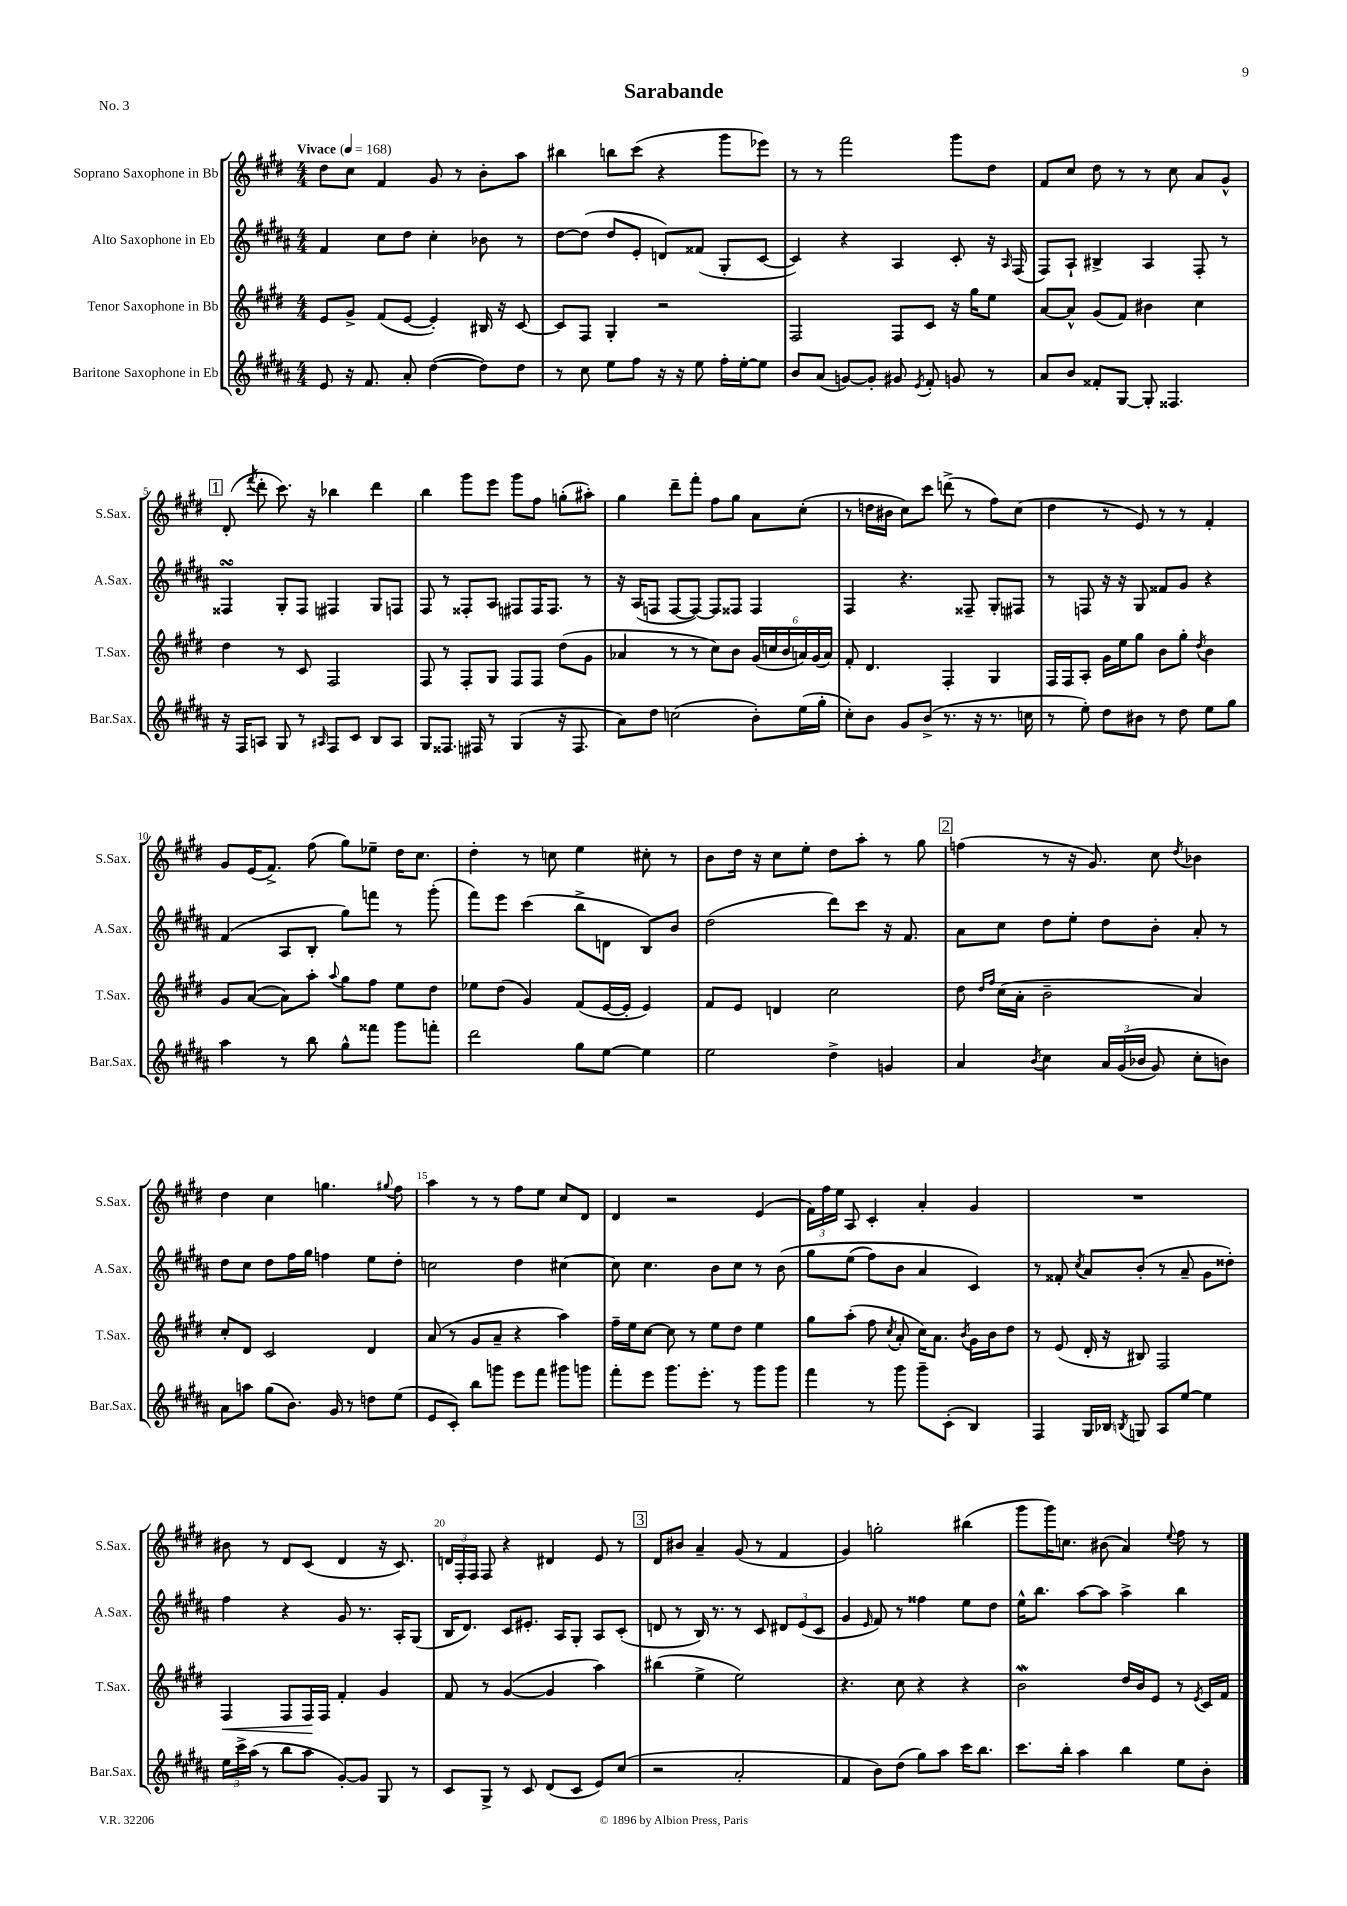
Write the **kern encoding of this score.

**kern	**kern	**kern	**kern
*staff4	*staff3	*staff2	*staff1
*clefG2	*clefG2	*clefG2	*clefG2
*k[f#c#g#d#a#]	*k[f#c#g#d#]	*k[f#c#g#d#a#]	*k[f#c#g#d#]
*M4/4	*M4/4	*M4/4	*M4/4
*MM168	*MM168	*MM168	*MM168
8e/	8e/L	4f#/	8dd#\L
16r	8g#^/J	.	8cc#\J
8.f#/	.	.	.
.	(8f#/L	8cc#\L	4f#/
8a#'/	[8e/J	8dd#\J	.
([4dd#\	4e'/])	4cc#'\	8g#/
.	.	.	8r
8dd#\]L)	16B#/	8b-\	8b'\L
.	16r	.	.
8dd#\J	[8c#/	8r	8aa\J
=	=	=	=
8r	8c#/]L	[8dd#\L	4bb#\
8cc#\	8F#/J	(8dd#\]J	.
8ee\L	4G#'/	8dd#/L	8bb\L
8ff#\J	.	8e'/J	(8ccc#\J
16r	2r	8d/L)	4r
16r	.	.	.
8ee\	.	(8f##/J	.
16ff#'\LL	.	8G#'/L	8ggg#\L
[16ee'\J	.	.	.
8ee\]J	.	[8c#/J	8eee-\J)
=	=	=	=
8b/L	2F#/	4c#/])	8r
(8a#/J	.	.	8r
[8g/L)	.	4r	2fff#\
8g'/]J	.	.	.
8g#/	8F#/L	4A#/	.
8qe/	.	.	.
8f#'/	8c#/J	.	.
8g/	16r	8c#'/	8ggg#\L
.	16gg#\LK	.	.
8r	8ee\J	16r	8dd#\J
.	.	16qqA#/	.
.	.	(16F#/	.
=	=	=	=
8a#/L	[8a/L	8F#/L)	8f#/L
8b/J	8a^^/]J	8A#`/J	8cc#/J
8f##'/L	(8g#/L	4B#^/	8dd#\
[8G#/J	8f#/J)	.	8r
8G#'/]	4b#\	4A#/	8r
4.F##/	.	.	8cc#\
.	4cc#\	8F#'/	8a/L
.	.	8r	8g#^^/J
=	=	=	=
16r	4dd#\	4F##/	(8d#'/
16F#/LK	.	.	.
.	.	.	8qfff#/
8A/J	.	.	8ddd#'\
8G#/	8r	8G#'/L	8.ccc#\)
8r	8c#/	8F##/J	.
.	.	.	16r
16qqA#/	.	.	.
8F#/L	2F#/	4F#/	4bb-\
8c#/J	.	.	.
8B/L	.	8G#/L	4ddd#\
8A#/J	.	8F/J	.
=	=	=	=
8G#/L	8F#/	8F#/	4bb\
8.F##/J	8r	8r	.
.	8F#'/L	8F##'/L	8ggg#\L
16F#/	.	.	.
8r	8G#/J	8A#/J	8eee\J
(4G#/	8F#/L	8F#/L	8ggg#\L
.	8F#/J	16F#/K	8ff#\J
.	.	8.F#/J	.
16r	(8dd#\L	.	(8gg'\L
8.F#/	.	.	.
.	8g#\J	8r	8aa#'\J)
=	=	=	=
8a#\L)	4a-/	16r	4gg#\
.	.	(16A#/LK	.
8dd#\J	.	8F/J	.
(2cc\	8r	[8F/L	8ddd#~\L
.	8r	8F/_J)	8fff#'\J
.	8cc#\L)	8F/]L	8ff#\L
.	8b\J	8F##/J	8gg#\J
8b'\L)	(24g#/LL	4F##/	8a\L
.	24cc/	.	.
.	24b/	.	.
(16ee\L	24a/)	.	(8cc#'\J
.	(24g#/	.	.
16gg#'\JJ	.	.	.
.	24a/JJ)	.	.
=	=	=	=
8cc#'\L)	8f#'/	4F#/	8r
8b\J	4.d#/	.	16dd\LL
.	.	.	16b#\JJ
8g#/L	.	4.r	8cc#\L)
(8b^/J	.	.	8ccc#\J
8.r	4F#'/	.	(8ddd^\
.	.	8F##~/	8r
16r	.	.	.
8.r	4G#/	8G#'/L	8ff#\L)
.	.	8F#/J	(8cc#\J
16cc\	.	.	.
=	=	=	=
8r	16F#/LL	8r	4dd#\
.	16F#/J	.	.
8ee'\)	8A'/J	8F/	.
8dd#\L	16g#\LL	16r	8r
.	16ee\J	16r	.
8b#\J	8gg#\J	8G#/	8e/)
8r	8b\L	8f##/L	8r
8dd#\	8gg#'\J	8g#/J	8r
.	8qdd#/	.	.
8ee\L	4b\	4r	4f#'/
8gg#\J	.	.	.
=	=	=	=
4aa#\	8g#/L	(4f#/	8g#/L
.	([8a/J	.	(16e/K
.	.	.	8.f#^/J)
8r	8a\]L)	8A#/L	.
8bb\	8aa'\J	8B'/J	(8ff#\
.	8qqaa/	.	.
8gg#^^\L	8gg#\L	8gg#\L)	8gg#\L)
8fff##\J	8ff#\J	8fff\J	8ee-~\J
8ggg#\L	8ee\L	8r	16dd#\LK
.	.	.	8.cc#\J
8fff'\J	8dd#\J	(8ggg#'\	.
=	=	=	=
2ddd#\	8ee-\L	8fff#\L)	4dd#'\
.	(8dd#\J	8eee\J	.
.	4g#/)	(4ccc#\	8r
.	.	.	8cc\
8gg#\L	(8f#/L	8bb^\L	4ee\
[8ee\J	[16e/L	8d\J	.
.	16e'/]JJ	.	.
4ee\]	4e/)	8B/L)	8cc#'\
.	.	8b/J	8r
=	=	=	=
2ee\	8f#/L	(2dd#\	8b\L
.	8e/J	.	16dd#\Jk
.	.	.	16r
.	4d/	.	8cc#\L
.	.	.	8ee'\J
4dd#^\	2cc#\	8ddd#\L)	8dd#\L
.	.	8ccc#\J	8aa'\J
4g/	.	16r	8r
.	.	8.f#/	.
.	.	.	8gg#\
=	=	=	=
4a#/	8dd#\	8a#\L	(4ff\
.	16qqdd#/LL	.	.
.	16qqff#/JJ	.	.
.	(16cc#\LL	8cc#\J	.
.	16a'\JJ	.	.
8qb/	.	.	.
4cc#\	2b~\	8dd#\L	8r
.	.	8ee'\J	16r
.	.	.	8.g#/)
24a#/LL	.	8dd#\L	.
&((24g#/	.	.	.
24b-/JJ	.	.	.
8g#/)	.	8b'\J	8cc#\
.	.	.	8qdd#/
8cc#'\L	4a/)	8a#'/	4b-\
8b\J&)	.	8r	.
=	=	=	=
8a#\L	8cc#'/L	8dd#\L	4dd#\
8aa\J	8d#/J	8cc#\J	.
(8gg#\L	2c#/	8dd#\L	4cc#\
8.b\J)	.	16ff#\L	.
.	.	16gg#\JJ	.
.	.	4ff\	4.gg\
16g#/	.	.	.
8r	.	.	.
8dd\L	4d#/	8ee\L	.
.	.	.	8qqgg#/
(8ee\J	.	8dd#'\J	8ff#\
=	=	=	=
8e/L	(8a/	2cc\	4aa\
8c#'/J)	8r	.	.
8bb\L	8g#/L	.	8r
8ggg\J	8a~/J	.	8r
8eee\L	4r	4dd#\	8ff#\L
8fff#\J	.	.	8ee\J
8ggg#\L	4aa\)	[4cc#\	8cc#/L
8ggg\J	.	.	8d#/J
=	=	=	=
8fff#'\L	16ff#~\LL	8cc#\]	4d#/
.	16ee\J	.	.
8eee\J	[8cc#\J	4.cc#\	.
8.ggg#\L	8cc#\]	.	2r
.	8r	.	.
8.eee'\J	.	.	.
.	8ee\L	8b\L	.
8r	8dd#\J	8cc#\J	.
8ggg#\L	4ee\	8r	(4e/
8ggg#\J	.	&(8b\	.
=	=	=	=
4fff#\	8gg#\L	8gg#\L	24f#\LL)
.	.	.	24ff#\
.	.	.	24ee\JJ
.	(8aa'\J	(8ee\J	8A/
8r	8ff#\	8ff#\L)	4c#'/
.	8qcc#/	.	.
8ggg#\	8a'/	8b\J	.
8ggg#~\L	16cc#\LK)	4a#/	4a'/
.	8.a\J	.	.
(8c#'\J	.	.	.
.	8qb/	.	.
4B/)	16g#\LL	4c#/&)	4g#/
.	16b\J	.	.
.	8dd#\J	.	.
=	=	=	=
4F#/	8r	8r	1r
.	(8e/	8f##'/	.
.	.	8qcc#/	.
16G#/LL	16d#'/	8a#/L	.
16B-/JJ	16r	.	.
8qB/	.	.	.
8G/	8B#/)	(8b'/J	.
8A#/L	2F#/	8r	.
[8ee/J	.	8a#~/	.
4ee\]	.	8g#\L	.
.	.	8dd##'\J)	.
=	=	=	=
24ee\LL	4F#/	4ff#\	8b#\
24ccc#^\	.	.	.
(24aa#\JJ	.	.	.
8r	.	.	8r
8bb\L	8F#/L	4r	8d#/L
8aa#\J	16F#/L	.	(8c#/J
.	16F#/JJ	.	.
[8g#'/L)	4f#'/	8g#/	4d#/
8g#/]J	.	8.r	.
8G#/	4g#/	.	16r
.	.	16A#'/LK	8.c#/)
8r	.	(8G#/J	.
=	=	=	=
8c#/L	8f#/	16B/LK	24d/LL
.	.	.	24F#'/
.	.	8.d#/J)	.
.	.	.	24F#/JJ
8G#^/J	8r	.	8F#/
8r	([4g#/	8c#/L	4r
8c#/	.	8.e#'/J	.
(8d#/L	4g#/]	.	4d#/
.	.	16A#/LK	.
8c#/J	.	8G#'/J	.
8e/L)	4aa\)	8A#/L	8e/
(8cc#/J	.	(8c#'/J	8r
=	=	=	=
2r	(4bb#\	8d/	8d#/L
.	.	8r	8b#/J
.	4ee^\	16B/)	4a~/
.	.	8.r	.
2a#'/	2ee\)	8r	(8g#/
.	.	8c#/	8r
.	.	12d#/L	4f#/
.	.	(12e/	.
.	.	12c#/J	.
=	=	=	=
4f#/	4.r	4g#/	4g#/)
.	.	16qqe/	.
8b\L)	.	8f#/)	2gg'\
(8dd#\J	8cc#\	8r	.
8gg#\L)	4r	4ff##\	.
8aa#\J	.	.	.
16ccc#\LK	4r	8ee\L	(4bb#\
8.bb\J	.	.	.
.	.	8dd#\J	.
=	=	=	=
8.ccc#\L	2b\	16ee^^\LK	8ggg#\L
.	.	8.bb\J	.
.	.	.	16ggg#\K)
16bb'\Jk	.	.	8.cc\J
4aa#\	.	[8aa#\L	.
.	.	8aa#\]J	(8b#\
4bb\	16dd#/LL	4aa#^\	4a/)
.	16b/J	.	.
.	8e/J	.	.
.	.	.	8qqee/
8ee\L	8r	4bb\	8ff#\
.	8qe/	.	.
8b'\J	16c#/LL	.	8r
.	16f#/JJ	.	.
==	==	==	==
*-	*-	*-	*-
